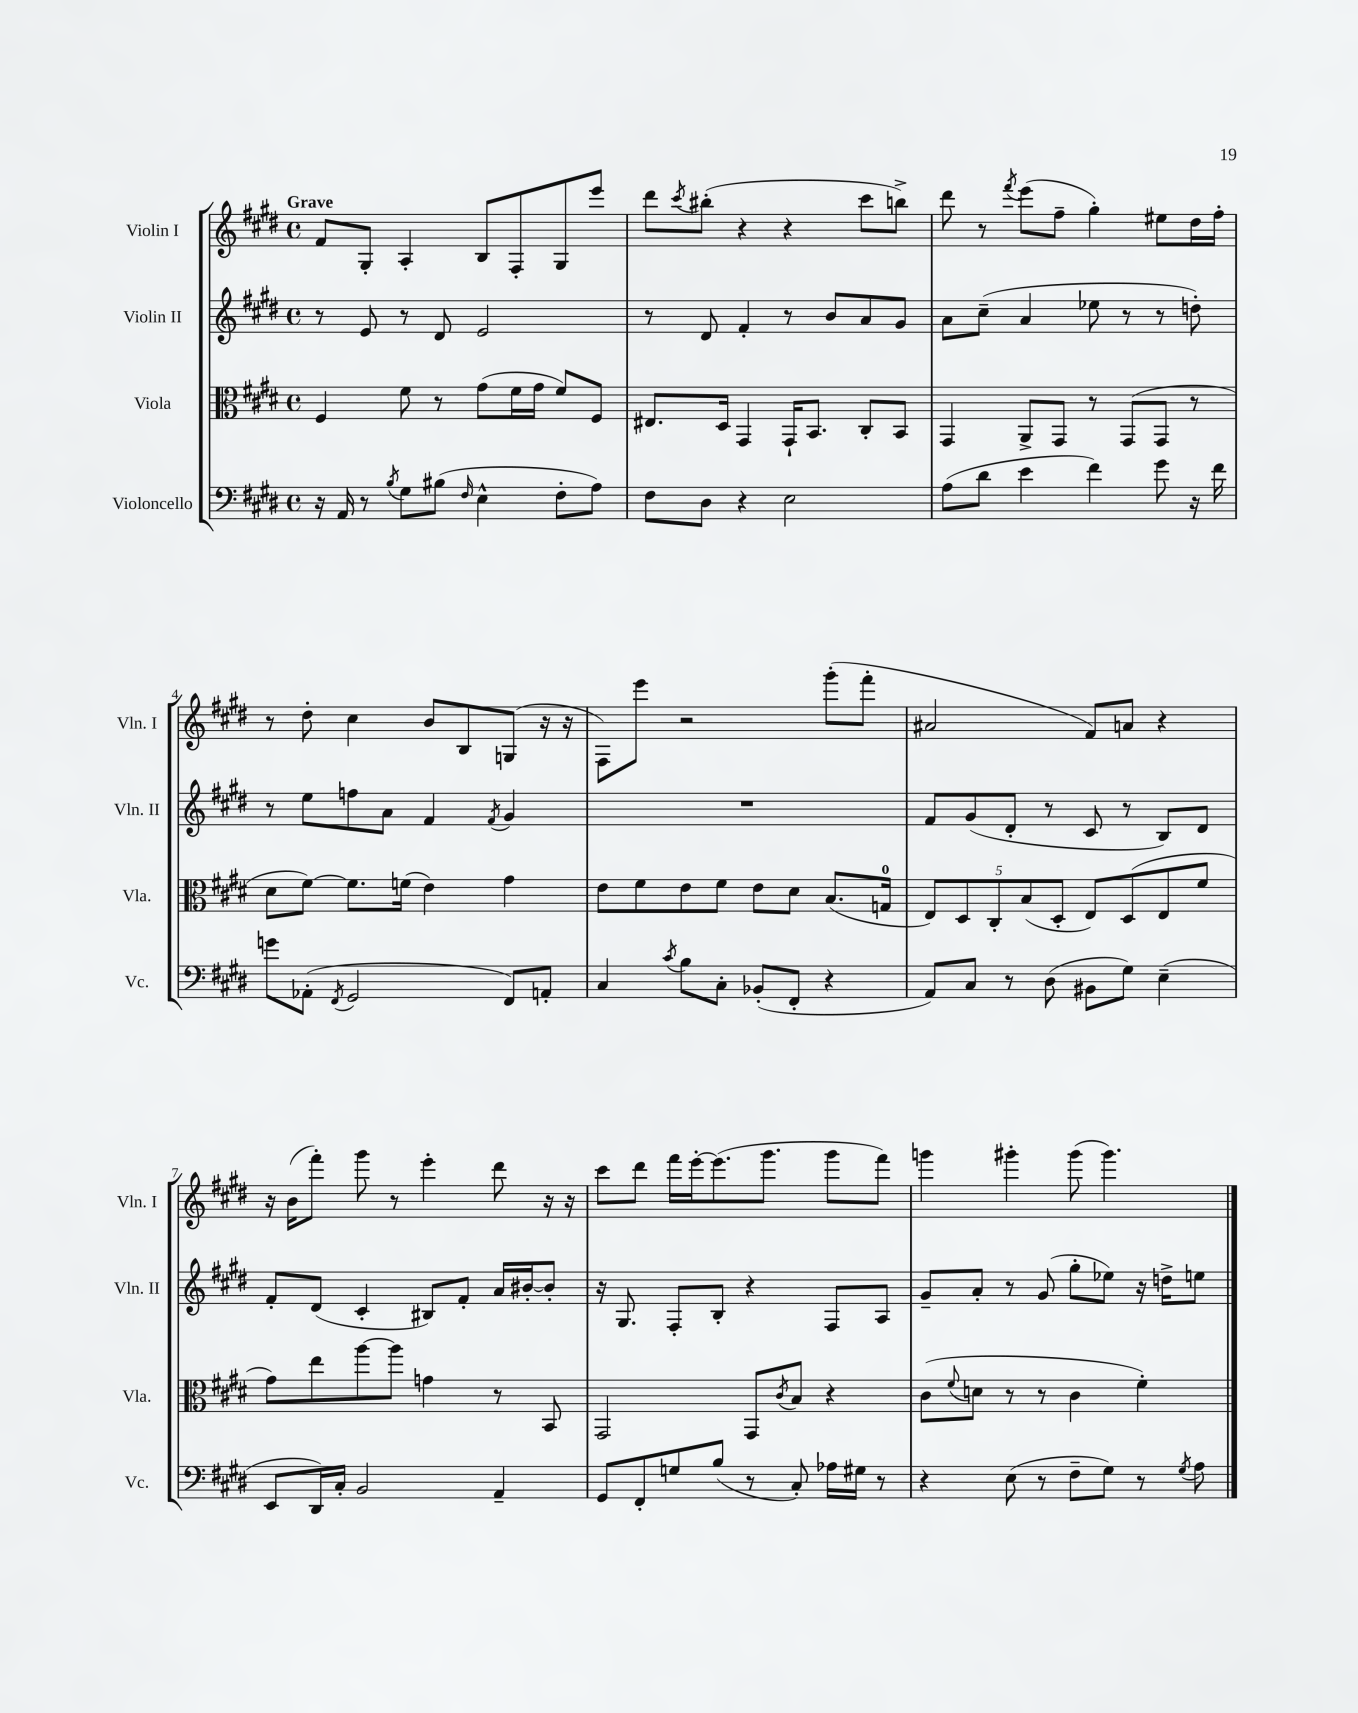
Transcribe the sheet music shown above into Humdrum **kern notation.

**kern	**kern	**kern	**kern
*staff4	*staff3	*staff2	*staff1
*clefF4	*clefC3	*clefG2	*clefG2
*k[f#c#g#d#]	*k[f#c#g#d#]	*k[f#c#g#d#]	*k[f#c#g#d#]
*M4/4	*M4/4	*M4/4	*M4/4
*met(c)	*met(c)	*met(c)	*met(c)
16r	4F#/	8r	8f#/L
16AA/	.	.	.
8r	.	8e/	8G#'/J
8qB/	.	.	.
8G#\L	8f#\	8r	4A'/
(8B#\J	8r	8d#/	.
16qqF#/	.	.	.
4E^^\	(8g#\L	2e/	8B/L
.	16f#\L	.	8F#'/
.	16g#\JJ	.	.
8F#'\L	8f#/L)	.	8G#/
8A\J)	8F#/J	.	8eee/J
=	=	=	=
8F#\L	8.E#/L	8r	8ddd#\L
.	.	.	8qccc#/
8D#\J	.	8d#/	(8bb#'\J
.	16D#/Jk	.	.
4r	4GG#/	4f#'/	4r
2E\	16GG#`/LK	8r	4r
.	8.BB/J	.	.
.	.	8b/L	.
.	8C#'/L	8a/	8ccc#\L
.	8BB/J	8g#/J	8bb^\J)
=	=	=	=
(8A\L	4GG#/	8a\L	8ddd#\
8d#\J	.	(8cc#~\J	8r
.	.	.	8qfff#/
4e\	8AA^/L	4a/	(8eee\L
.	8GG#/J	.	8ff#~\J
4f#\)	8r	8ee-\	4gg#'\)
.	(8GG#/L	8r	.
8g#\	8GG#/J	8r	8ee#\L
16r	8r	8dd'\)	16dd#\L
16f#\	.	.	16ff#'\JJ
=	=	=	=
8g\L	8d#\L	8r	8r
(8AA-'\J	[8f#\J)	8ee\L	8dd#'\
8qFF#/	.	.	.
2GG#/	8.f#\]L	8ff\	4cc#\
.	.	8a\J	.
.	(16f\Jk	.	.
.	4e\)	4f#/	8b/L
.	.	.	8B/
.	.	8qf#/	.
8FF#/L)	4g#\	4g#/	(8G/J
8AA'/J	.	.	16r
.	.	.	16r
=	=	=	=
4C#/	8e\L	1r	8F#\L)
.	8f#\	.	8eee\J
8qc#/	.	.	.
8B\L	8e\	.	2r
8C#'\J	8f#\J	.	.
(8BB-'/L	8e\L	.	.
8FF#'/J	8d#\J	.	.
4r	(8.B/L	.	(8ggg#'\L
.	.	.	8fff#'\J
.	16G/Jk	.	.
=	=	=	=
8AA/L)	10E/L)	8f#/L	2a#/
.	10D#/	.	.
8C#/J	.	(8g#/	.
.	10C#'/	.	.
8r	.	8d#'/J	.
.	(10B/	.	.
(8D#\	.	8r	.
.	10D#'/J	.	.
8BB#\L	8E/L)	8c#/	8f#/L)
8G#\J)	(8D#/	8r	8a/J
(4E~\	8E/	8B/L)	4r
.	8f#/J	8d#/J	.
=	=	=	=
8EE/L	8g#\L)	8f#'/L	16r
.	.	.	(16b\LK
16DD#/L)	8ee\	(8d#/J	8fff#'\J)
16C#'/JJ	.	.	.
2BB/	[8aa\	4c#'/	8ggg#\
.	8aa\]J	.	8r
.	4g\	8B#/L)	4eee'\
.	.	8f#'/J	.
4AA~/	8r	16a/LL	8ddd#\
.	.	[16b#'/J	.
.	8BB/	8b#'/]J	16r
.	.	.	16r
=	=	=	=
8GG#/L	2GG#/	16r	8ccc#\L
.	.	8.G#/	.
8FF#'/	.	.	8ddd#\J
8G/	.	8F#'/L	16fff#\LL
.	.	.	[16eee'\J
(8B/J	.	8B'/J	(8.eee\]
8r	8GG#/L	4r	.
.	.	.	8.ggg#\J
.	8qc#/	.	.
8C#'/)	8B/J	.	.
16A-\LL	4r	8F#/L	8ggg#\L
16G#\JJ	.	.	.
8r	.	8A/J	8fff#\J)
=	=	=	=
4r	(8c#\L	8g#~/L	4ggg\
.	8qqf#/	.	.
.	8d\J	8a'/J	.
(8E\	8r	8r	4ggg#'\
8r	8r	(8g#/	.
8F#~\L	4c#\	8gg#'\L	(8ggg#\
8G#\J)	.	8ee-\J)	4.ggg#\)
8r	4f#'\)	16r	.
.	.	16dd^\LK	.
8qG#/	.	.	.
8A\	.	8ee\J	.
==	==	==	==
*-	*-	*-	*-
